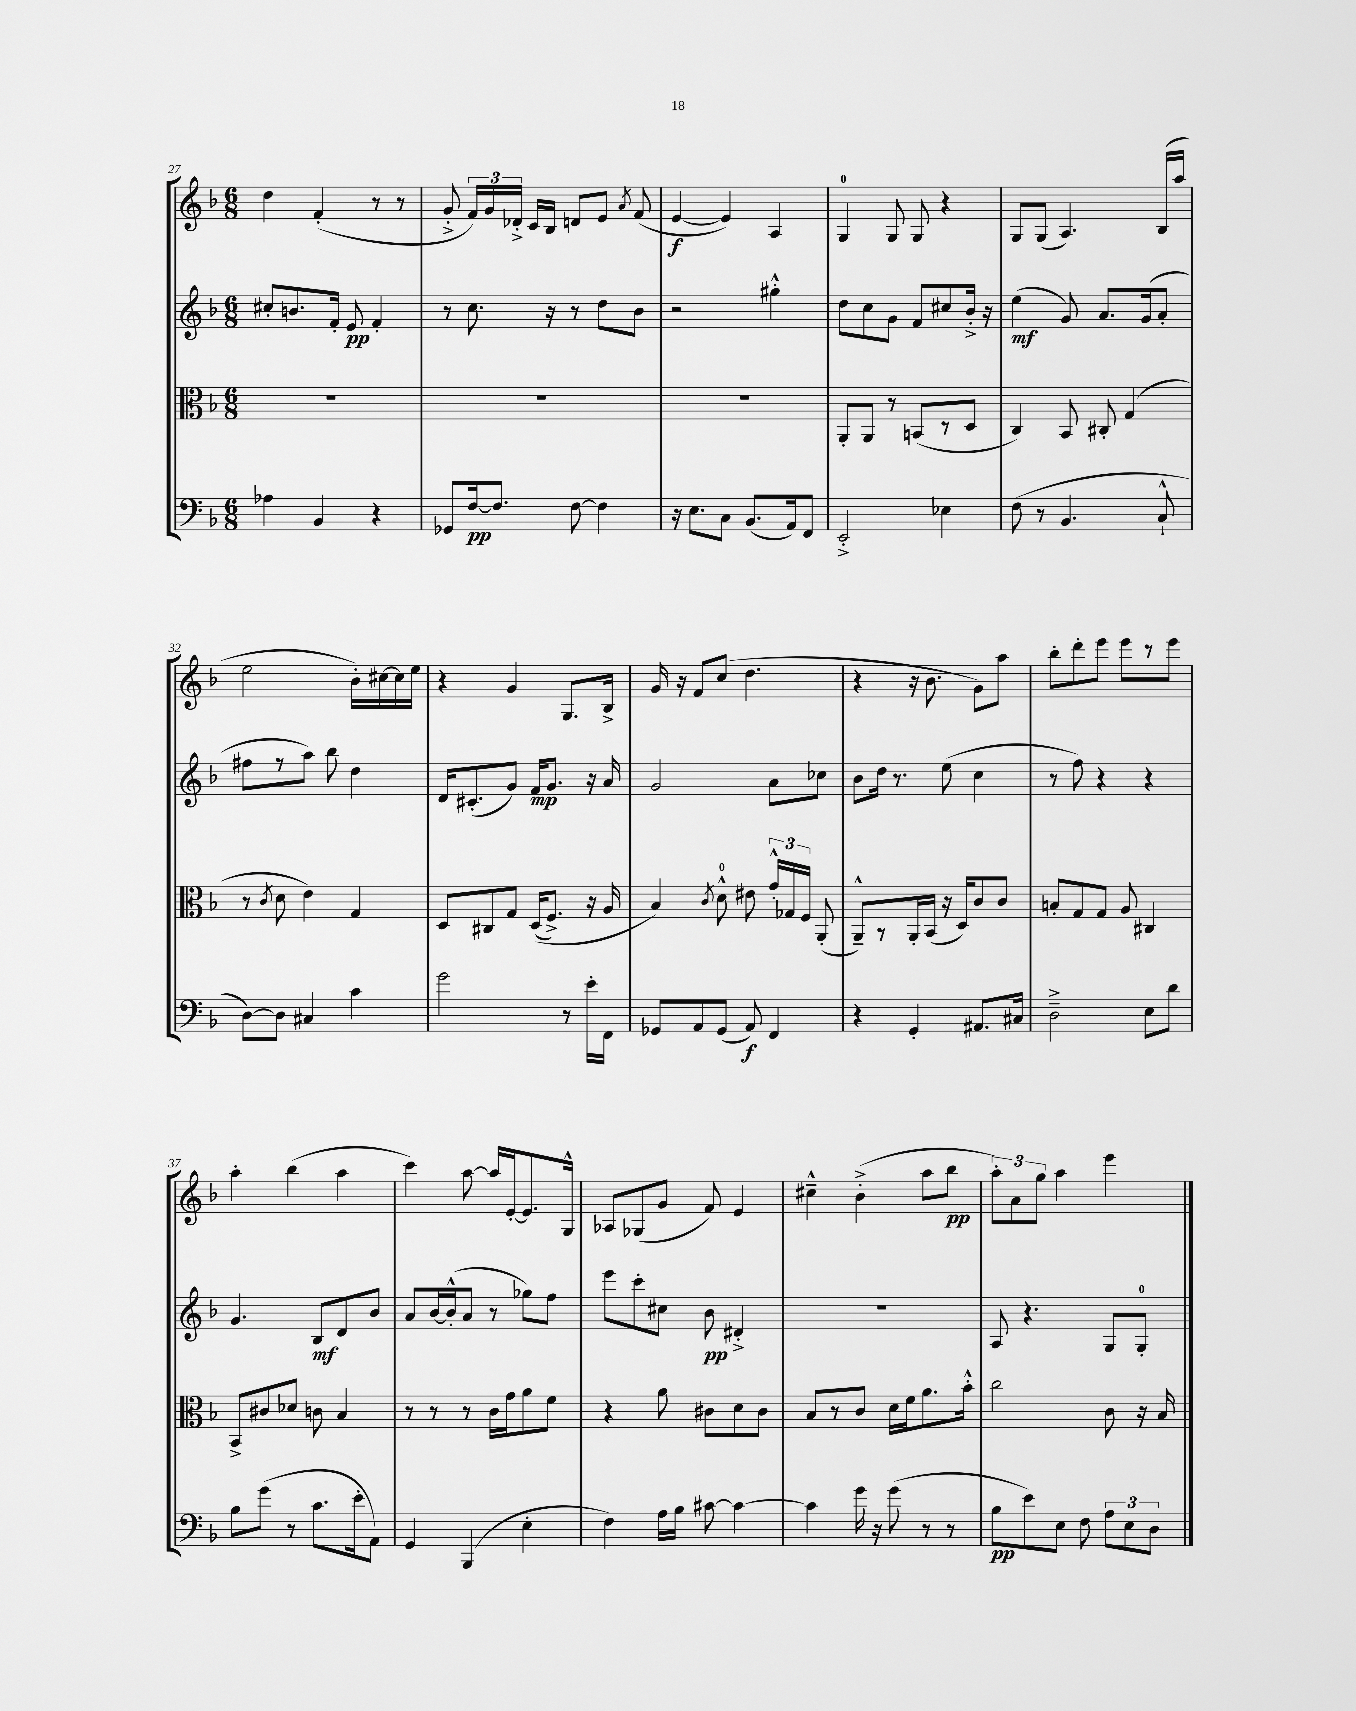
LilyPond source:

<<
\new StaffGroup <<
\new Staff = "s0" {
    \clef treble \key f \major \numericTimeSignature \time 6/8
    \autoBeamOff d''4 f'4-.( r8 r8 |
    g'8-.-> \tuplet 3/2 { f'16[) g'16 des'16]-.-> } c'16[ bes16] d'8[ e'8] \acciaccatura { a'8 } f'8( |
    e'4~\f e'4) a4 |
    g4-0 g8 g8 r4 |
    g8[ g8]( a4.) bes16[( a''16] |
    e''2 bes'16[-.) cis''16~ cis''16 e''16] |
    r4 g'4 g8.[ bes16]-> |
    g'16 r16 f'8[ c''8]( d''4. |
    r4 r16 bes'8. g'8[) a''8] |
    bes''8[-. d'''8-. e'''8] e'''8[ r8 e'''8] |
    a''4-. bes''4( a''4 |
    c'''4) a''8~ a''16[ e'16~-. e'8. g16]-^ |
    aes8[ ges8( g'8] f'8) e'4 |
    cis''4---^ bes'4-.->( a''8[ bes''8]\pp |
    \tuplet 3/2 { a''8[-.) a'8 g''8] } a''4 e'''4 \bar "|." |
}
\new Staff = "s1" {
    \clef treble \key f \major \numericTimeSignature \time 6/8
    \autoBeamOff cis''8[-. b'8. f'16]-. e'8\pp f'4-. |
    r8 c''8. r16 r8 d''8[ bes'8] |
    r2 gis''4-.-^ |
    d''8[ c''8 g'8] f'8[ cis''8 bes'16]-.-> r16 |
    e''4\mf( g'8) a'8.[ g'16( a'8]-. |
    fis''8[ r8 a''8]) bes''8 d''4 |
    d'16[ cis'8.-.( g'8]) f'16[\mp g'8.] r16 a'16 |
    g'2 a'8[ ces''8] |
    bes'8[ d''16] r8. e''8( c''4 |
    r8 f''8) r4 r4 |
    g'4. bes8[\mf d'8 bes'8] |
    a'8[ bes'16~ bes'16-.-^( a'8] r8 ges''8[) f''8] |
    e'''8[ c'''8-. cis''8] bes'8\pp dis'4-.-> |
    R2. |
    a8 r4. g8[ g8]-0-. \bar "|." |
}
\new Staff = "s2" {
    \clef alto \key f \major \numericTimeSignature \time 6/8
    \autoBeamOff R2. |
    R2. |
    R2. |
    a,8[-. a,8] r8 b,8[( r8 d8] |
    c4) bes,8 cis8-. g4( |
    r8 \acciaccatura { c'8 } d'8 e'4) g4 |
    d8[ cis8 g8] d16[(\( f8.]->) r16 a16 |
    bes4\) \acciaccatura { c'8 } d'8-0-^ eis'8 \tuplet 3/2 { g'16[-.-^ ges16 f16] } a,8-.( |
    a,8[---^) r8 a,16-. bes,16]( r16 d16[) c'8 c'8] |
    b8[-. g8 g8] a8 cis4 |
    bes,8[-> cis'8 des'8] c'8 bes4 |
    r8 r8 r8 c'16[ g'16 a'8 f'8] |
    r4 a'8 cis'8[ d'8 cis'8] |
    bes8[ r8 c'8] d'16[ f'16 a'8. bes'16]-.-^ |
    c''2 c'8 r16 bes16 \bar "|." |
}
\new Staff = "s3" {
    \clef bass \key f \major \numericTimeSignature \time 6/8
    \autoBeamOff aes4 bes,4 r4 |
    ges,8[ f16~\pp f8.] f8~ f4 |
    r16 e8.[ c8] bes,8.[( a,16) f,8] |
    e,2-.-> ees4 |
    f8( r8 bes,4. c8-!-^ |
    d8[~) d8] cis4 c'4 |
    g'2 r8 e'16[-. f,16] |
    ges,8[ a,8 ges,8]( a,8\f) f,4 |
    r4 g,4-. ais,8.[ cis16] |
    d2---> e8[ d'8] |
    bes8[ g'8]( r8 c'8.[ e'16-. a,8]) |
    g,4 bes,,4( e4-. |
    f4) a16[ bes16] cis'8~ cis'4~ |
    cis'4 g'16 r16 g'8( r8 r8 |
    bes8[\pp e'8) e8] f8 \tuplet 3/2 { a8[ e8 d8] } \bar "|." |
}
>>
>>
\layout { \context { \Score currentBarNumber = #27 } }
